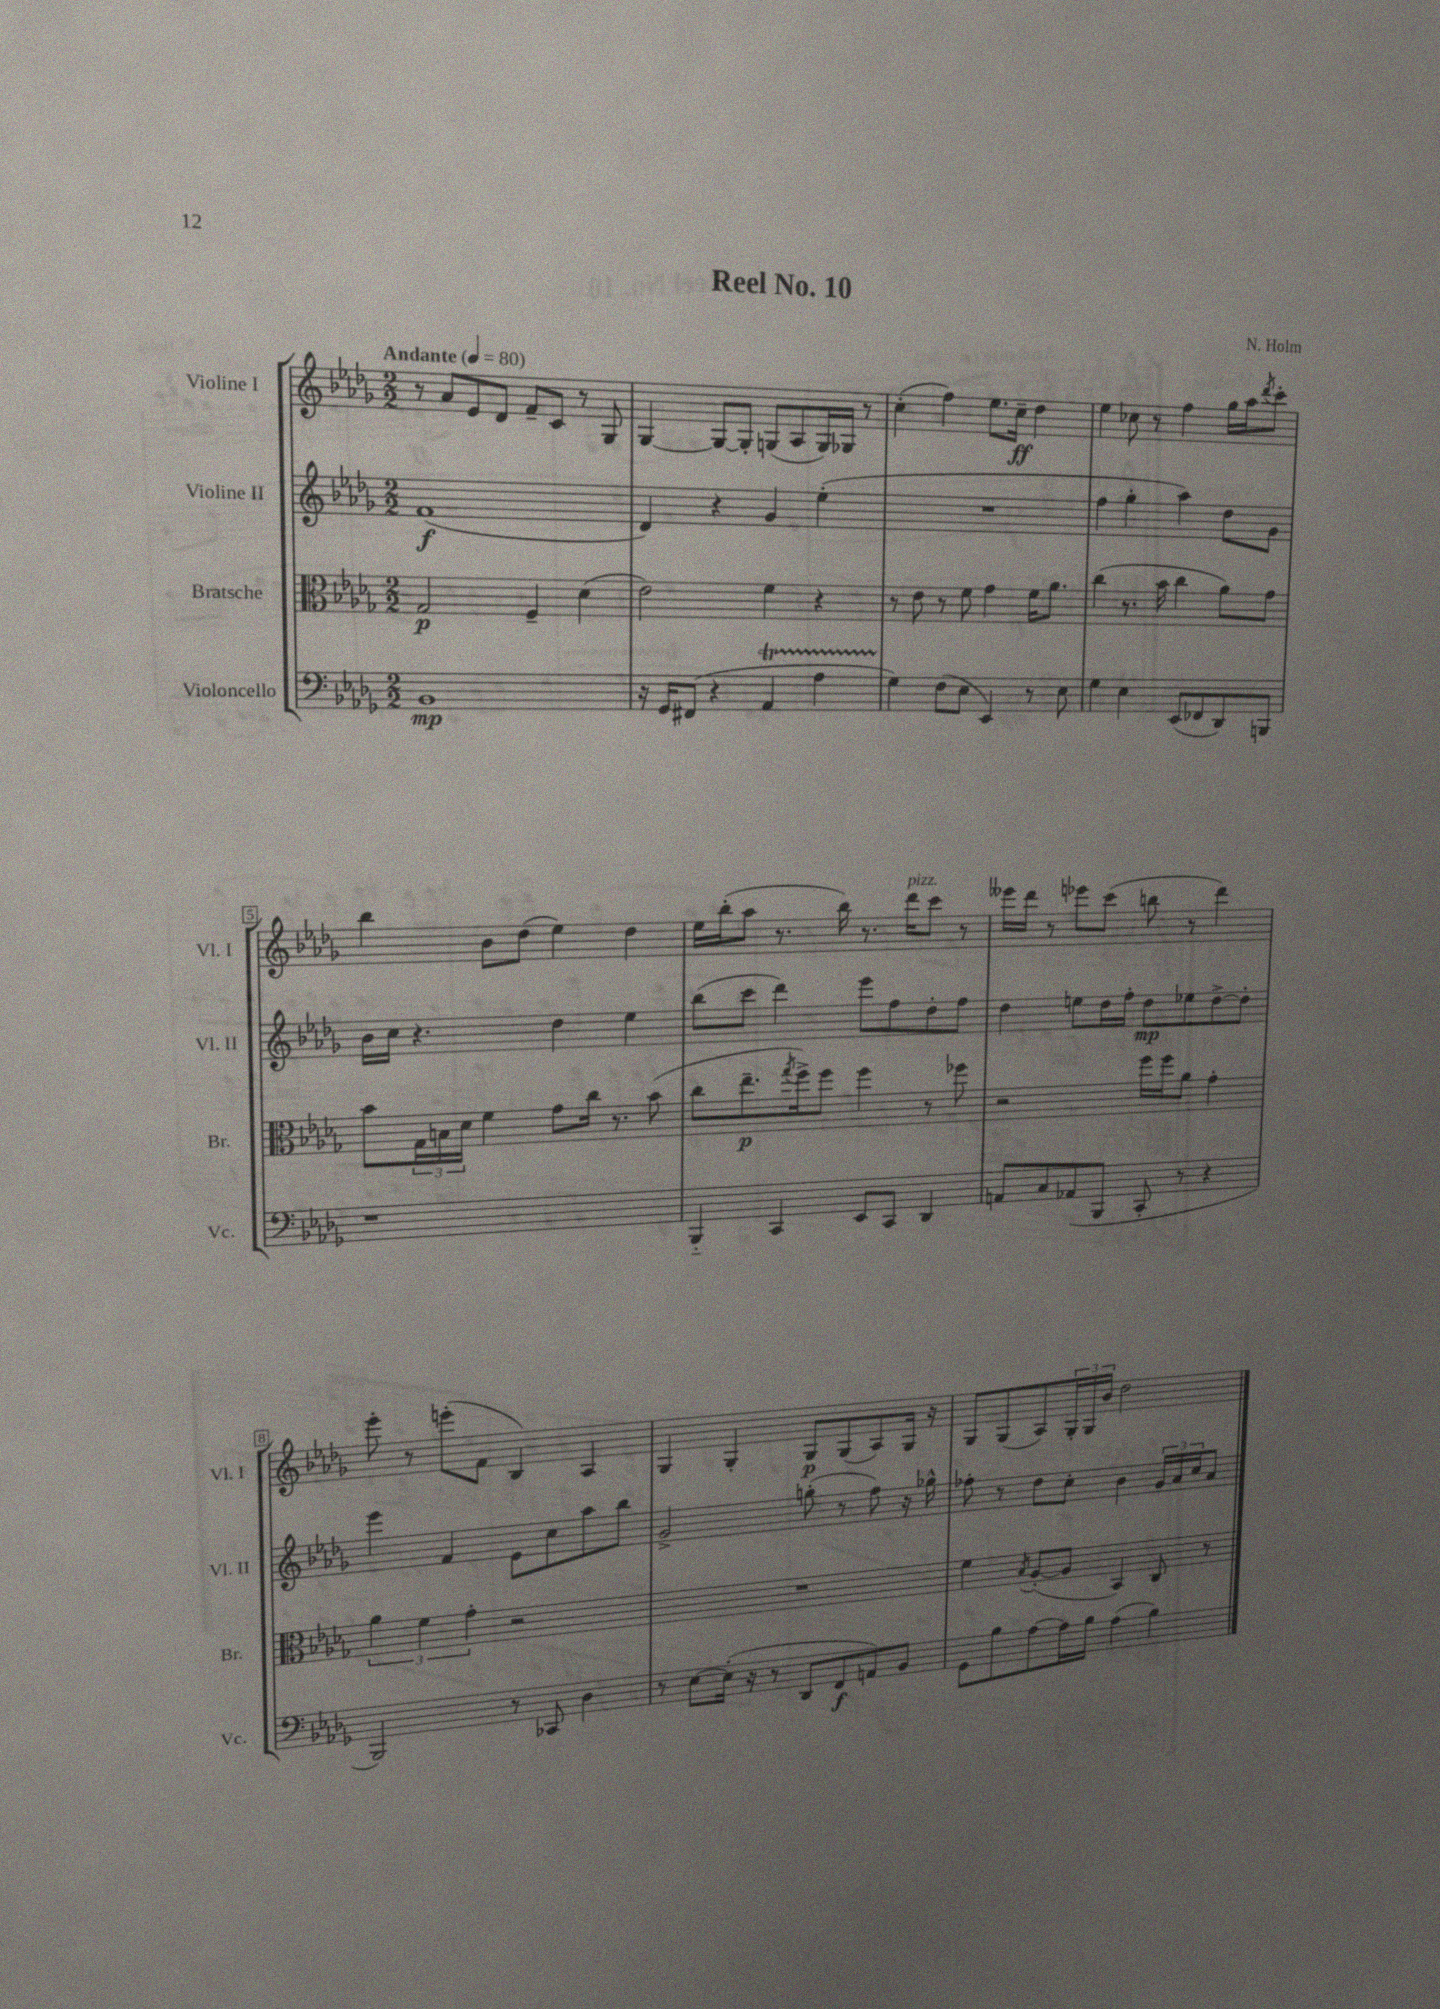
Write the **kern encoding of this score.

**kern	**dynam	**kern	**dynam	**kern	**dynam	**kern	**dynam
*part4	*part4	*part3	*part3	*part2	*part2	*part1	*part1
*staff4	*staff4	*staff3	*staff3	*staff2	*staff2	*staff1	*staff1
*I"Violoncello	*	*I"Bratsche	*	*I"Violine II	*	*I"Violine I	*
*I'Vc.	*	*I'Br.	*	*I'Vl. II	*	*I'Vl. I	*
*clefF4	*	*clefC3	*	*clefG2	*	*clefG2	*
*k[b-e-a-d-g-]	*	*k[b-e-a-d-g-]	*	*k[b-e-a-d-g-]	*	*k[b-e-a-d-g-]	*
*M2/2	*	*M2/2	*	*M2/2	*	*M2/2	*
*MM80	*	*MM80	*	*MM80	*	*MM80	*
=1	=1	=1	=1	=1	=1	=1	=1
!	!	!	!	!	!	!LO:TX:a:B:t=Andante	!
1BB-	mp	2G-/	p	(1f	f	8r	.
.	.	.	.	.	.	8a-/L	.
.	.	.	.	.	.	8e-/	.
.	.	.	.	.	.	8d-/J	.
.	.	4F~/	.	.	.	8f~/L	.
.	.	.	.	.	.	8c/J	.
.	.	(4d-\	.	.	.	8r	.
.	.	.	.	.	.	8G-/	.
=2	=2	=2	=2	=2	=2	=2	=2
16r	.	2e-\)	.	4d-/)	.	[4G-/	.
16GG-/KL	.	.	.	.	.	.	.
(8FF#X/J	.	.	.	.	.	.	.
4r	.	.	.	4r	.	8G-/L_	.
.	.	.	.	.	.	8G-'/J]	.
4AA-T/	.	4f\	.	4g-/	.	(8Gn/L	.
.	.	.	.	.	.	8A-/	.
4A-TTT\	.	4r	.	(4ee-'\	.	16G/L)	.
.	.	.	.	.	.	16G-X/JJ	.
.	.	.	.	.	.	8r	.
=3	=3	=3	=3	=3	=3	=3	=3
4G-\)	.	8r	.	1r	.	(4cc'\	.
.	.	8e-\	.	.	.	.	.
(8F\L	.	8r	.	.	.	4ff\)	.
8E-\J	.	8f\	.	.	.	.	.
4EE-/)	.	4g-\	.	.	.	8.ee-\L	.
.	.	.	.	.	.	16cc~\Jk	ff
8r	.	16f\KL	.	.	.	4dd-\	.
.	.	8.a-\J	.	.	.	.	.
8E-\	.	.	.	.	.	.	.
=4	=4	=4	=4	=4	=4	=4	=4
4G-\	.	(4cc\	.	4ff\	.	4ee-\	.
4E-\	.	8.r	.	4gg-'\	.	8cc-X\	.
.	.	.	.	.	.	8r	.
.	.	16b-\	.	.	.	.	.
(8EE-/L	.	4cc\	.	4aa-\)	.	4ff\	.
8FF-X/	.	.	.	.	.	.	.
8DD-/)	.	8a-\L)	.	8dd-\L	.	16gg-\LL	.
.	.	.	.	.	.	16aa-\J	.
.	.	.	.	.	.	8qddd-/	.
8BBBn/J	.	8g-\J	.	8g-\J	.	8ccc'\J	.
!!LO:LB:g=z
=5	=5	=5	=5	=5	=5	=5	=5
1r	.	8b-\L	.	16b-\LL	.	4bb-\	.
.	.	.	.	16cc\JJ	.	.	.
.	.	24G-\L	.	4.r	.	.	.
.	.	24Bn\	.	.	.	.	.
.	.	24d-\JJ	.	.	.	.	.
.	.	4f\	.	.	.	8b-\L	.
.	.	.	.	.	.	(8dd-\J	.
.	.	8g-\L	.	4dd-\	.	4ee-\)	.
.	.	16cc\Jk	.	.	.	.	.
.	.	8.r	.	.	.	.	.
.	.	.	.	4ee-\	.	4dd-\	.
.	.	(8b-\	.	.	.	.	.
=6	=6	=6	=6	=6	=6	=6	=6
4BBB-/	.	8cc\L	.	(8bb-\L	.	16ee-\LL	.
.	.	.	.	.	.	(16bb-'\J	.
.	.	8.ee-~\	p	8ccc\J	.	8aa-\J	.
4CC/	.	.	.	4ddd-\)	.	8.r	.
.	.	8qgg-/	.	.	.	.	.
.	.	16ff^\k)	.	.	.	.	.
.	.	8ff\J	.	.	.	.	.
.	.	.	.	.	.	16bb-\)	.
8EE-/L	.	4ff\	.	8eee-\L	.	8.r	.
8CC/J	.	.	.	8ff\	.	.	.
!	!	!	!	!	!	!LO:TX:a:i:t=pizz.	!
.	.	.	.	.	.	16ddd-\KL	.
4DD-/	.	8r	.	8dd-'\	.	8ccc\J	.
.	.	8ff-X\	.	8ff\J	.	8r	.
=7	=7	=7	=7	=7	=7	=7	=7
8AAn/L	.	2r	.	4dd-\	.	16eee--X\LL	.
.	.	.	.	.	.	16ddd-\JJ	.
8C/	.	.	.	.	.	8r	.
(8AA-X/	.	.	.	8een\L	.	8eee-X\L	.
8BBB-/J	.	.	.	16dd-\L	.	(8ccc\J	.
.	.	.	.	16ff'\JJ	.	.	.
8CC'/	.	16ff\LL	.	8dd-\L	mp	8bbn\	.
.	.	16ff\J	.	.	.	.	.
8r	.	8a-\J	.	8ee-X\	.	8r	.
4r	.	4g-'\	.	[8dd-^\	.	4ddd-\)	.
.	.	.	.	8dd-'\J]	.	.	.
!!LO:LB:g=z
=8	=8	=8	=8	=8	=8	=8	=8
2BBB-/)	.	6a-\	.	4eee-\	.	8eee-'\	.
.	.	.	.	.	.	8r	.
.	.	6f\	.	.	.	.	.
.	.	.	.	4f/	.	(8eeen'\L	.
.	.	6g-'\	.	.	.	.	.
.	.	.	.	.	.	8f\J	.
8r	.	2r	.	8e-\L	.	4B-/)	.
8CC-X/	.	.	.	8cc\	.	.	.
4D-\	.	.	.	8aa-\	.	4A-/	.
.	.	.	.	8bb-\J	.	.	.
=9	=9	=9	=9	=9	=9	=9	=9
8r	.	1r	.	2g-^/	.	4G-/	.
[8E-\L	.	.	.	.	.	.	.
(16E-'\Jk]	.	.	.	.	.	4G-'/	.
16r	.	.	.	.	.	.	.
8r	.	.	.	.	.	.	.
8DD-/L	.	.	.	(8ggn'\	.	8G-/L	p
8FF/	f	.	.	8r	.	(8G-/	.
8AAn/)	.	.	.	8ff\)	.	8A-/)	.
8BB-/J	.	.	.	16r	.	16G-/Jk	.
.	.	.	.	16gg-X^^\	.	16r	.
=10	=10	=10	=10	=10	=10	=10	=10
8GG-\L	.	4f\	.	8ff-X'\	.	8G-/L	.
8B-\	.	.	.	8r	.	(8G-/	.
.	.	8qB-/	.	.	.	.	.
[8A-\	.	([8A-'/L	.	8dd-\L	.	8A-/)	.
16A-\L]	.	8A-/J]	.	8cc'\J	.	24G-'/L	.
.	.	.	.	.	.	24G-/	.
16B-\JJ	.	.	.	.	.	.	.
.	.	.	.	.	.	24b-/JJ	.
(4A-\	.	4BB-/)	.	4b-\	.	2dd-\	.
4B-\)	.	8C/	.	24g-/LL	.	.	.
.	.	.	.	24a-/	.	.	.
.	.	.	.	24cc/J	.	.	.
.	.	8r	.	8a-/J	.	.	.
==	==	==	==	==	==	==	==
*-	*-	*-	*-	*-	*-	*-	*-
